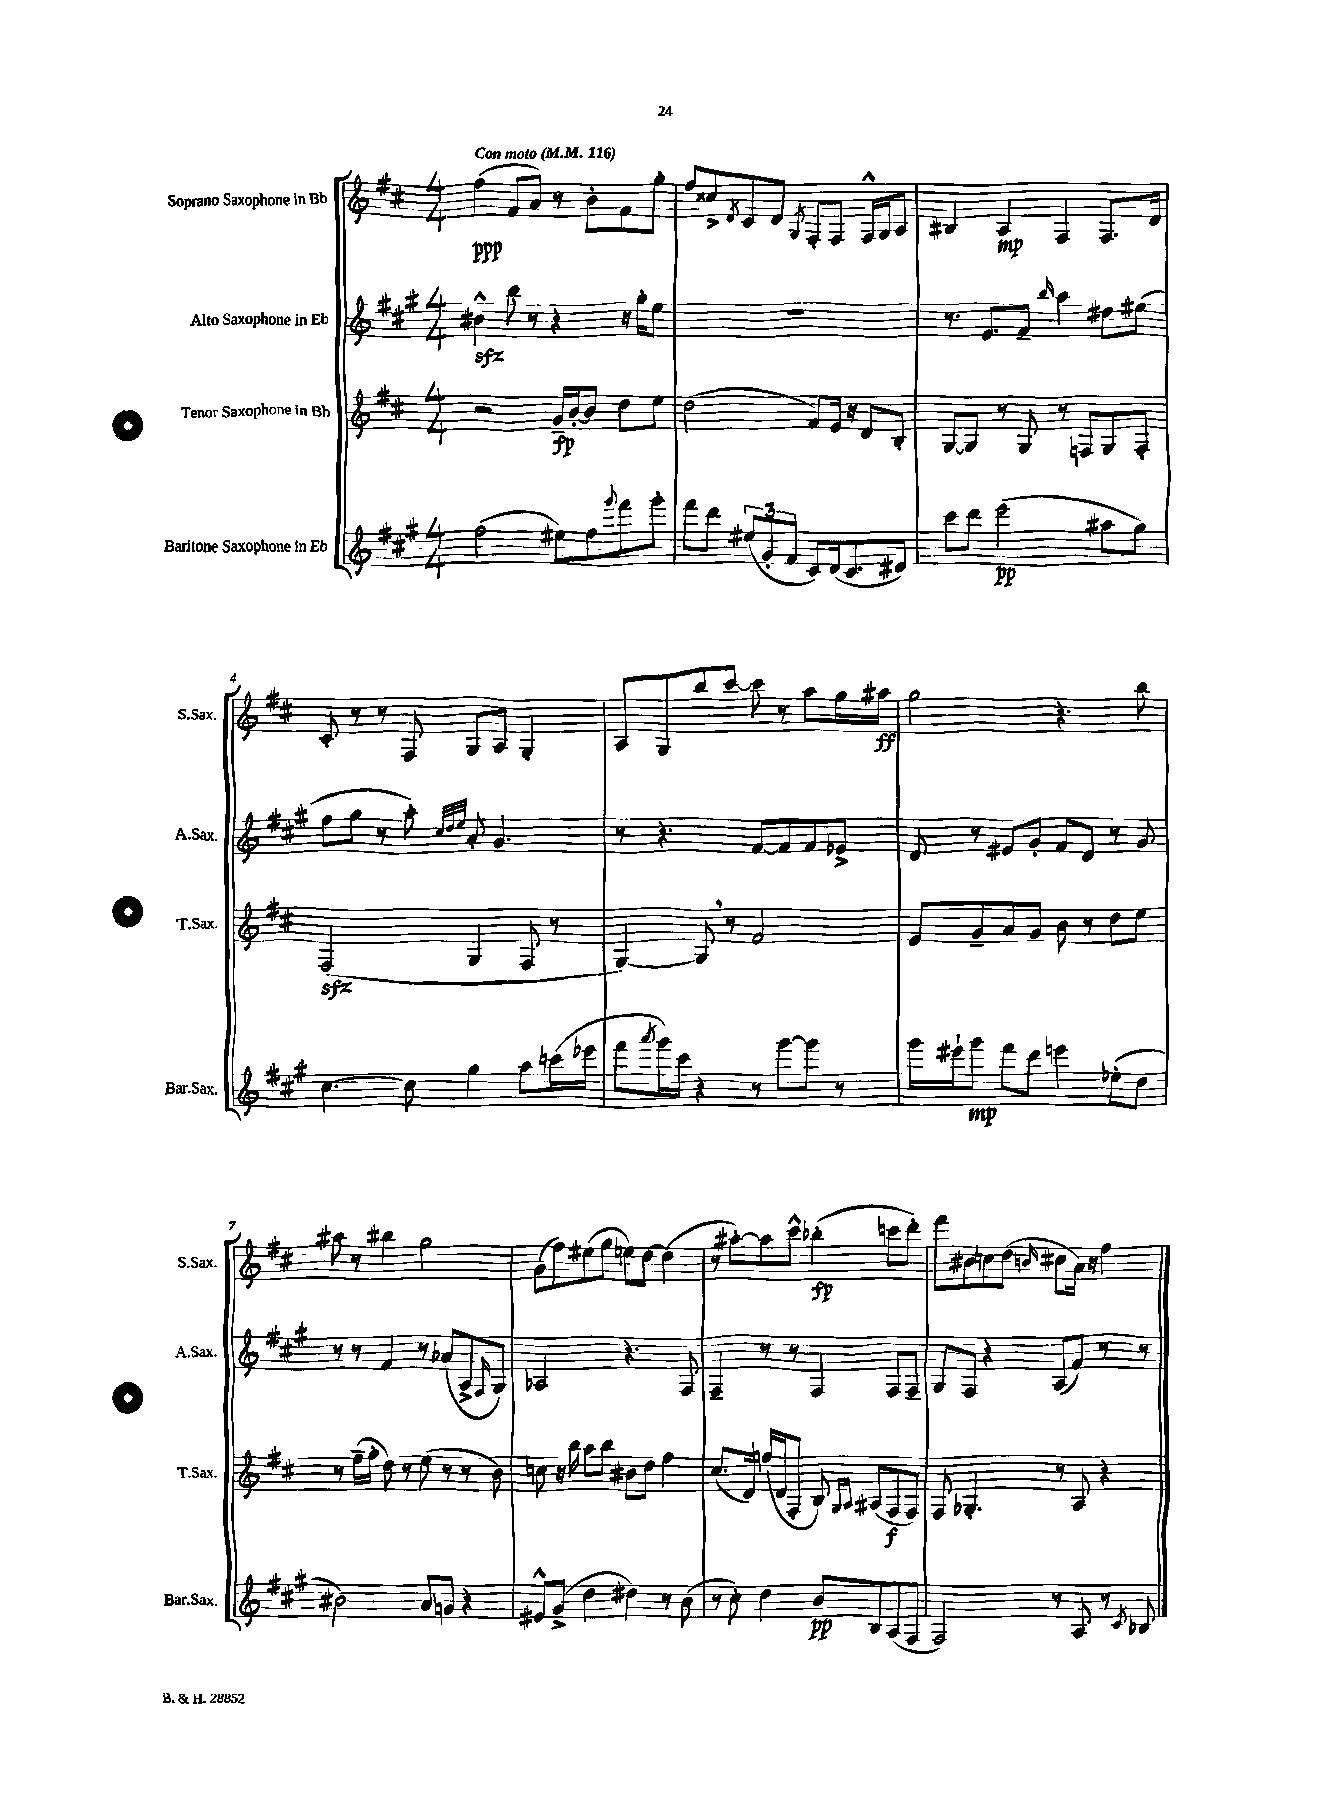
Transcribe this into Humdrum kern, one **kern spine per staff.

**kern	**dynam	**kern	**dynam	**kern	**kern	**dynam
*part4	*part4	*part3	*part3	*part2	*part1	*part1
*staff4	*staff4	*staff3	*staff3	*staff2	*staff1	*staff1
*I"Baritone Saxophone in Eb	*	*I"Tenor Saxophone in Bb	*	*I"Alto Saxophone in Eb	*I"Soprano Saxophone in Bb	*
*I'Bar.Sax.	*	*I'T.Sax.	*	*I'A.Sax.	*I'S.Sax.	*
*clefG2	*	*clefG2	*	*clefG2	*clefG2	*
*k[f#c#g#]	*	*k[f#c#]	*	*k[f#c#g#]	*k[f#c#]	*
*M4/4	*	*M4/4	*	*M4/4	*M4/4	*
*MM116	*	*MM116	*	*MM116	*MM116	*
=1	=1	=1	=1	=1	=1	=1
!	!	!	!	!	!LO:TX:a:B:t=Con moto	!
(2ff#\	.	2r	.	4b#Xzz^^\	(4ff#\	ppp
.	.	.	.	8bb\	8f#/L	.
.	.	.	.	8r	8a/J)	.
8ee#X\L)	.	16g~/LL	fp	4r	8r	.
.	.	[16b'/J	.	.	.	.
8ff#\	.	8b/J]	.	.	8b'\L	.
8qqggg#/	.	.	.	.	.	.
8fff#\	.	8dd\L	.	16r	8f#\	.
.	.	.	.	16gg#'\KL	.	.
8ggg#'\J	.	8ee\J	.	8ee\J	8gg'\J	.
=2	=2	=2	=2	=2	=2	=2
8fff#\L	.	(2dd\	.	1r	8ff#/L	.
8ddd\J	.	.	.	.	8cc##X^/	.
.	.	.	.	.	8qd/	.
(12ee#X/L	.	.	.	.	8c#/	.
12g#'/	.	.	.	.	.	.
.	.	.	.	.	8d/J	.
12f#/J	.	.	.	.	.	.
.	.	.	.	.	8qG/	.
8c#/L)	.	8f#/L)	.	.	8F#'/L	.
(16d/k	.	16e/Jk	.	.	8F#/J	.
8.c#/	.	16r	.	.	.	.
.	.	8d/L	.	.	16F#^^/LL	.
.	.	.	.	.	16G/J	.
8d#X/J)	.	8B'/J	.	.	8A/J	.
=3	=3	=3	=3	=3	=3	=3
8ccc#\L	.	[8G/L	.	8.r	4B#X/	.
8ddd\J	.	8G/J]	.	.	.	.
.	.	.	.	8.e/L	.	.
(2eee\	pp	8r	.	.	4A/	mp
.	.	8G/	.	8f#~/J	.	.
.	.	.	.	16qqbb/	.	.
.	.	8r	.	4aa\	4F#/	.
.	.	8Fn/L	.	.	.	.
8aa#X\L	.	8G/	.	8dd#X\L	8.F#/L	.
8gg#\J)	.	8F'/J	.	(8ee#X\J	.	.
.	.	.	.	.	16d/Jk	.
!!LO:LB:g=z
=4	=4	=4	=4	=4	=4	=4
[4.cc#\	.	(2F#zz/	.	8ff#\L	8c#'/	.
.	.	.	.	8gg#\J	8r	.
.	.	.	.	8r	8r	.
8cc#\]	.	.	.	8aa'\)	8F#/	.
.	.	.	.	32qqcc#/LLL	.	.
.	.	.	.	32qqdd/	.	.
.	.	.	.	32qqee/JJJ	.	.
4gg#\	.	4G/	.	8a'/	8G/L	.
.	.	.	.	4.g#/	8A/J	.
8aa\L	.	8F#/	.	.	4G'/	.
(16cccn\L	.	8r	.	.	.	.
16eee-X\JJ	.	.	.	.	.	.
=5	=5	=5	=5	=5	=5	=5
8fff#\L	.	[4G/)	.	8r	8A/L	.
8qaaa/	.	.	.	.	.	.
16ggg#\L)	.	.	.	4.r	8G/	.
16ccc#\JJ	.	.	.	.	.	.
4r	.	8G,/]	.	.	8bb/	.
.	.	8r	.	.	[8ccc#/J	.
8r	.	2f#/	.	[8f#/L	8ccc#\]	.
[8ggg#\L	.	.	.	8f#/]	8r	.
8ggg#\J]	.	.	.	8f#/	8aa\L	.
8r	.	.	.	8e-X^/J	16gg\L	.
.	.	.	.	.	16aa#X\JJ	ff
=6	=6	=6	=6	=6	=6	=6
16ggg#\LL	.	8e/L	.	8d/	2gg\	.
16eee#X`\J	.	.	.	.	.	.
8ggg#\J	mp	8g~/	.	8r	.	.
8fff#\L	.	8a/	.	8e#X/L	.	.
8ddd\J	.	8g/J	.	8g#'/J	.	.
4eeen\	.	8b\	.	8f#/L	4.r	.
.	.	8r	.	8d/J	.	.
(8ee-X'\L	.	8dd\L	.	8r	.	.
8dd\J	.	8ee\J	.	8g#/	8bb\	.
!!LO:LB:g=z
=7	=7	=7	=7	=7	=7	=7
2b#X\)	.	8r	.	8r	8aa#X\	.
.	.	(16ff#~\LL	.	8r	8r	.
.	.	16gg'\JJ	.	.	.	.
.	.	8dd\)	.	4f#/	4bb#X\	.
.	.	8r	.	.	.	.
8a/L	.	(8ee\	.	8r	2gg\	.
8gn/J	.	8r	.	(8a-X/L	.	.
4r	.	8r	.	8A^/	.	.
.	.	.	.	16qqF#/	.	.
.	.	8b\)	.	8G#/J)	.	.
=8	=8	=8	=8	=8	=8	=8
8e#X^^/L	.	8ccn\	.	2A-X/	(8g\L	.
(8g#^/J	.	16r	.	.	8ff#\)	.
.	.	16bb\	.	.	.	.
4dd\	.	8aa\L	.	.	(8ee#X\	.
.	.	8bb\J	.	.	8gg\J	.
4dd#X\)	.	8b#X\L	.	4.r	8een\L)	.
.	.	8dd\J	.	.	[8dd\J	.
8r	.	4ff#\	.	.	(4dd\]	.
(8b\	.	.	.	8F#/	.	.
=9	=9	=9	=9	=9	=9	=9
8r	.	(8.cc#/L	.	4F#~/	8r	.
8cc#'\)	.	.	.	.	[8aa#X'\L)	.
.	.	16d/Jk)	.	.	.	.
4dd\	.	(16ffn/LL	.	8r	8aa#\]	.
.	.	16d/J	.	.	.	.
.	.	8F#'/J	.	8r	8ccc#^^\J	.
8b/L	pp	8B/)	.	4F#/	(4bb-X'\	fp
.	.	16qqG/LL	.	.	.	.
.	.	16qqA/JJ	.	.	.	.
8B/	.	(8A#X/L	.	.	.	.
(8A/	.	8F#/	f	8F#/L	8cccn\L	.
8F#/J	.	8F#/J)	.	8F#~/J	8ddd'\J)	.
=10	=10	=10	=10	=10	=10	=10
2F#/)	.	8F#/	.	8G#/L	8fff#\L	.
.	.	4.G-X'/	.	8F#/J	8b#X\	.
.	.	.	.	4r	8ccn\	.
.	.	.	.	.	(8dd\J	.
.	.	.	.	.	16qqbn/	.
8r	.	8r	.	(8A/L	8cc#X\L	.
8A/	.	8A/	.	8f#/J)	16a\Jk)	.
.	.	.	.	.	16r	.
8r	.	4r	.	8r	4ff#\	.
8qc#/	.	.	.	.	.	.
8B-X/	.	.	.	8r	.	.
==	==	==	==	==	==	==
*-	*-	*-	*-	*-	*-	*-
